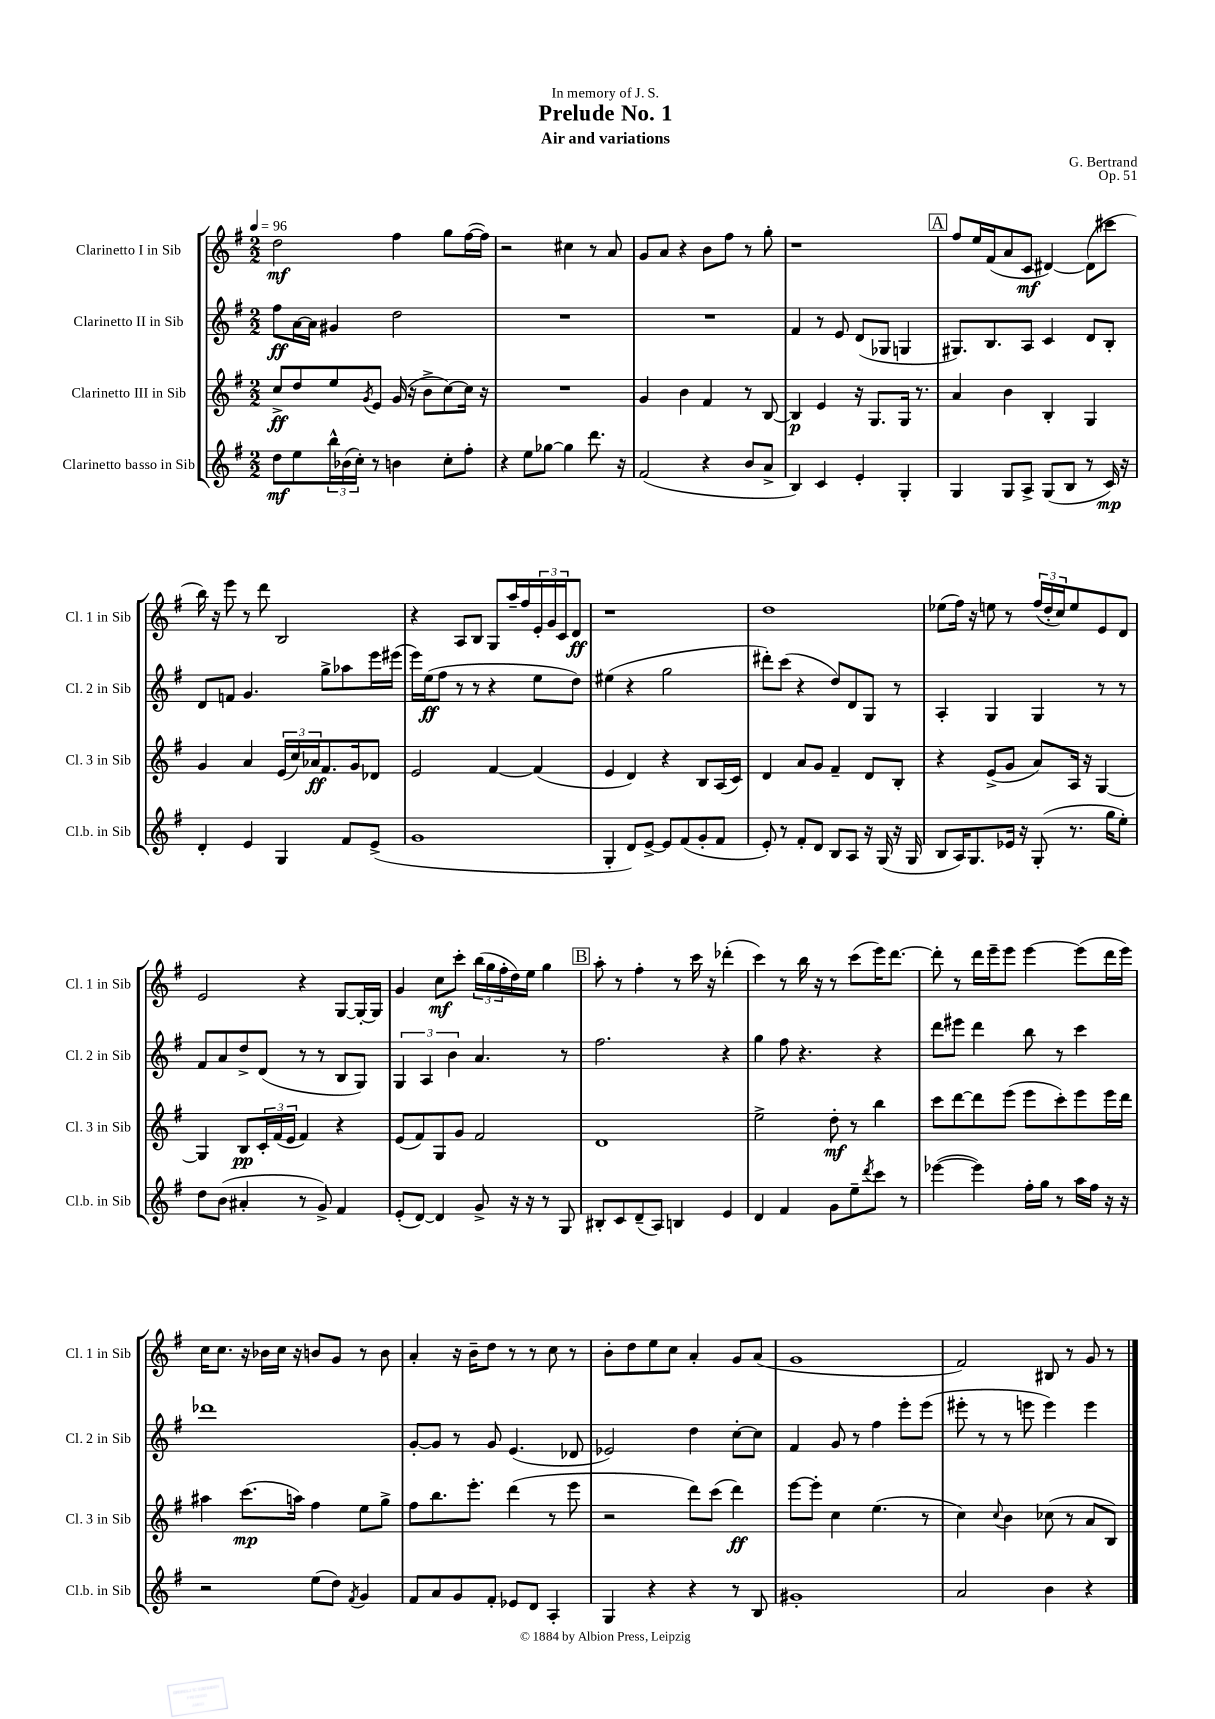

**kern	**kern	**kern	**kern
*staff4	*staff3	*staff2	*staff1
*clefG2	*clefG2	*clefG2	*clefG2
*k[f#]	*k[f#]	*k[f#]	*k[f#]
*M2/2	*M2/2	*M2/2	*M2/2
*MM96	*MM96	*MM96	*MM96
8dd	8cc^	8ff#	2dd
8ee	8dd	[16a	.
.	.	16a]	.
24bb^^	8ee	4g#	.
(24b-	.	.	.
24cc')	.	.	.
.	8qg	.	.
8r	8e	.	.
4b	(16g	2dd	4ff#
.	16r	.	.
.	8b^	.	.
8cc'	[8cc)	.	8gg
8ff#'	16cc]	.	([16ff#
.	16r	.	16ff#])
=	=	=	=
4r	1r	1r	2r
8ee	.	.	.
[8gg-	.	.	.
4gg-]	.	.	4cc#
8.ddd	.	.	8r
.	.	.	8a
16r	.	.	.
=	=	=	=
(2f#	4g	1r	8g
.	.	.	8a
.	4b	.	4r
4r	4f#	.	8b
.	.	.	8ff#
8b	8r	.	8r
8a^	[8B	.	8gg'
=	=	=	=
4B)	4B]	4f#	1r
4c	4e	8r	.
.	.	8e	.
4e'	16r	(8d	.
.	8.G	.	.
.	.	8G-	.
4G'	16G	4G	.
.	8.r	.	.
=	=	=	=
4G	4a	8.G#)	8ff#
.	.	.	16ee
.	.	8.B	(16f#
8G	4b	.	8a
8A^	.	8A	8c
(8G	4B'	4c	[4d#)
8B	.	.	.
8r	4G	8d	(8d#]
16c)	.	8B'	8ccc#
16r	.	.	.
=	=	=	=
4d'	4g	8d	16bb)
.	.	.	16r
.	.	8f	8eee
4e	4a	4.g	8r
.	.	.	8ddd
4G	(24e	.	2B
.	24cc)	.	.
.	24a-	.	.
.	8.f#	8gg^	.
8f#	.	8aa-	.
.	16g	.	.
(8e^	8d-	16eee	.
.	.	(16eee#	.
=	=	=	=
1g	2e	16eee)	4r
.	.	(16ee	.
.	.	8ff#	.
.	.	8r	8A
.	.	8r	8B
.	[4f#	4r	8G
.	.	.	16aa~
.	.	.	16ff#
.	(4f#]	8ee	24e'
.	.	.	24g
.	.	.	24c
.	.	8dd)	8d
=	=	=	=
4G'	4e	(4ee#	1r
8d)	4d)	4r	.
[8e^	.	.	.
8e]	4r	2gg	.
(8f#	.	.	.
8g'	8B	.	.
8f#	(16A	.	.
.	16c)	.	.
=	=	=	=
8e')	4d	8ddd#')	1dd
8r	.	(8ccc	.
8f#'	8a	4r	.
8d	8g	.	.
8B	4f#~	8dd)	.
8A	.	8d	.
16r	8d	8G	.
(16G	.	.	.
16r	8B'	8r	.
16G	.	.	.
=	=	=	=
8B	4r	4A'	(8ee-
16A)	.	.	16ff#)
8.G	.	.	16r
.	(8e^	4G	8ee
16e-	8g	.	8r
16r	.	.	.
(8G'	8a)	4G	(24ff#
.	.	.	24dd'
.	.	.	24cc)
8.r	16A	.	8ee
.	16r	.	.
.	[4G	8r	8e
16gg	.	.	.
8ee')	.	8r	8d
=	=	=	=
8dd	4G]	8f#	2e
(8b	.	8a	.
4a#'	8B	8dd^	.
.	24c'	(8d	.
.	(24f#	.	.
.	24e	.	.
8r	4f#)	8r	4r
8g^)	.	8r	.
4f#	4r	8B	[8G
.	.	8G)	16G'_
.	.	.	16G]
=	=	=	=
(8e'	(8e	6G	4g
[8d)	8f#)	.	.
.	.	6A	.
4d]	8G	.	8cc
.	.	6b	.
.	8g	.	8ccc'
8g^	2f#	4.a	(24bb
.	.	.	24gg
.	.	.	24ff#'
16r	.	.	16dd)
16r	.	.	16ee
8r	.	.	4gg
8G	.	8r	.
=	=	=	=
8B#'	1d	2.ff#	8aa'
8c	.	.	8r
(8d~	.	.	4ff#'
8A)	.	.	.
4B	.	.	8r
.	.	.	16ccc
.	.	.	16r
4e	.	4r	(4ddd-'
=	=	=	=
4d	2ee^	4gg	4ccc)
4f#	.	8ff#	8r
.	.	4.r	16bb
.	.	.	16r
8g	8dd'	.	8r
8ee~	8r	.	(8ccc
8qddd	.	.	.
8ccc	4bb	4r	16eee)
.	.	.	[8.ddd
8r	.	.	.
=	=	=	=
([4eee-	8ccc	8ddd	8ddd']
.	[8ddd	8eee#	8r
4eee-])	8ddd]	4ddd	16ddd
.	.	.	16eee~
.	(8eee	.	8eee
16ff#'	8eee	8bb	[4eee
16gg	.	.	.
8r	8ccc')	8r	.
16aa	8eee	4ccc	(8eee]
16ff#	.	.	.
16r	16eee	.	16ddd
16r	16ddd	.	16eee)
=	=	=	=
2r	4aa#	1ddd-	16cc
.	.	.	8.cc
.	(8.ccc	.	16r
.	.	.	16b-
.	.	.	16cc
.	16aa)	.	16r
(8ee	4ff#	.	8b
8dd)	.	.	8g
8qf#	.	.	.
4g	8ee	.	8r
.	8gg^	.	8b
=	=	=	=
8f#	8ff#	[8g'	4a'
8a	8.bb	8g]	.
8g	.	8r	16r
.	8.eee'	.	16b~
8f#'	.	8g	8dd
8e-	(4ddd	(4.e	8r
8d	.	.	8r
4A'	8r	.	8cc
.	8eee	8d-	8r
=	=	=	=
4G	2r	2e-)	8b'
.	.	.	8dd
4r	.	.	8ee
.	.	.	8cc
4r	8ddd)	4dd	4a'
.	(8ccc	.	.
8r	4ddd)	[8cc'	8g
8B	.	8cc]	(8a
=	=	=	=
1g#'	[8eee	4f#	1g
.	8eee']	.	.
.	4cc	8g	.
.	.	8r	.
.	(4.ee	4ff#	.
.	.	8eee'	.
.	8r	(8eee	.
=	=	=	=
2a	4cc)	8eee#'	2f#)
.	.	8r	.
.	8qqcc	.	.
.	4b	8r	.
.	.	8eee	.
4b	(8cc-	4eee)	8B#
.	8r	.	8r
4r	8a	4eee	8g
.	8B)	.	8r
==	==	==	==
*-	*-	*-	*-
